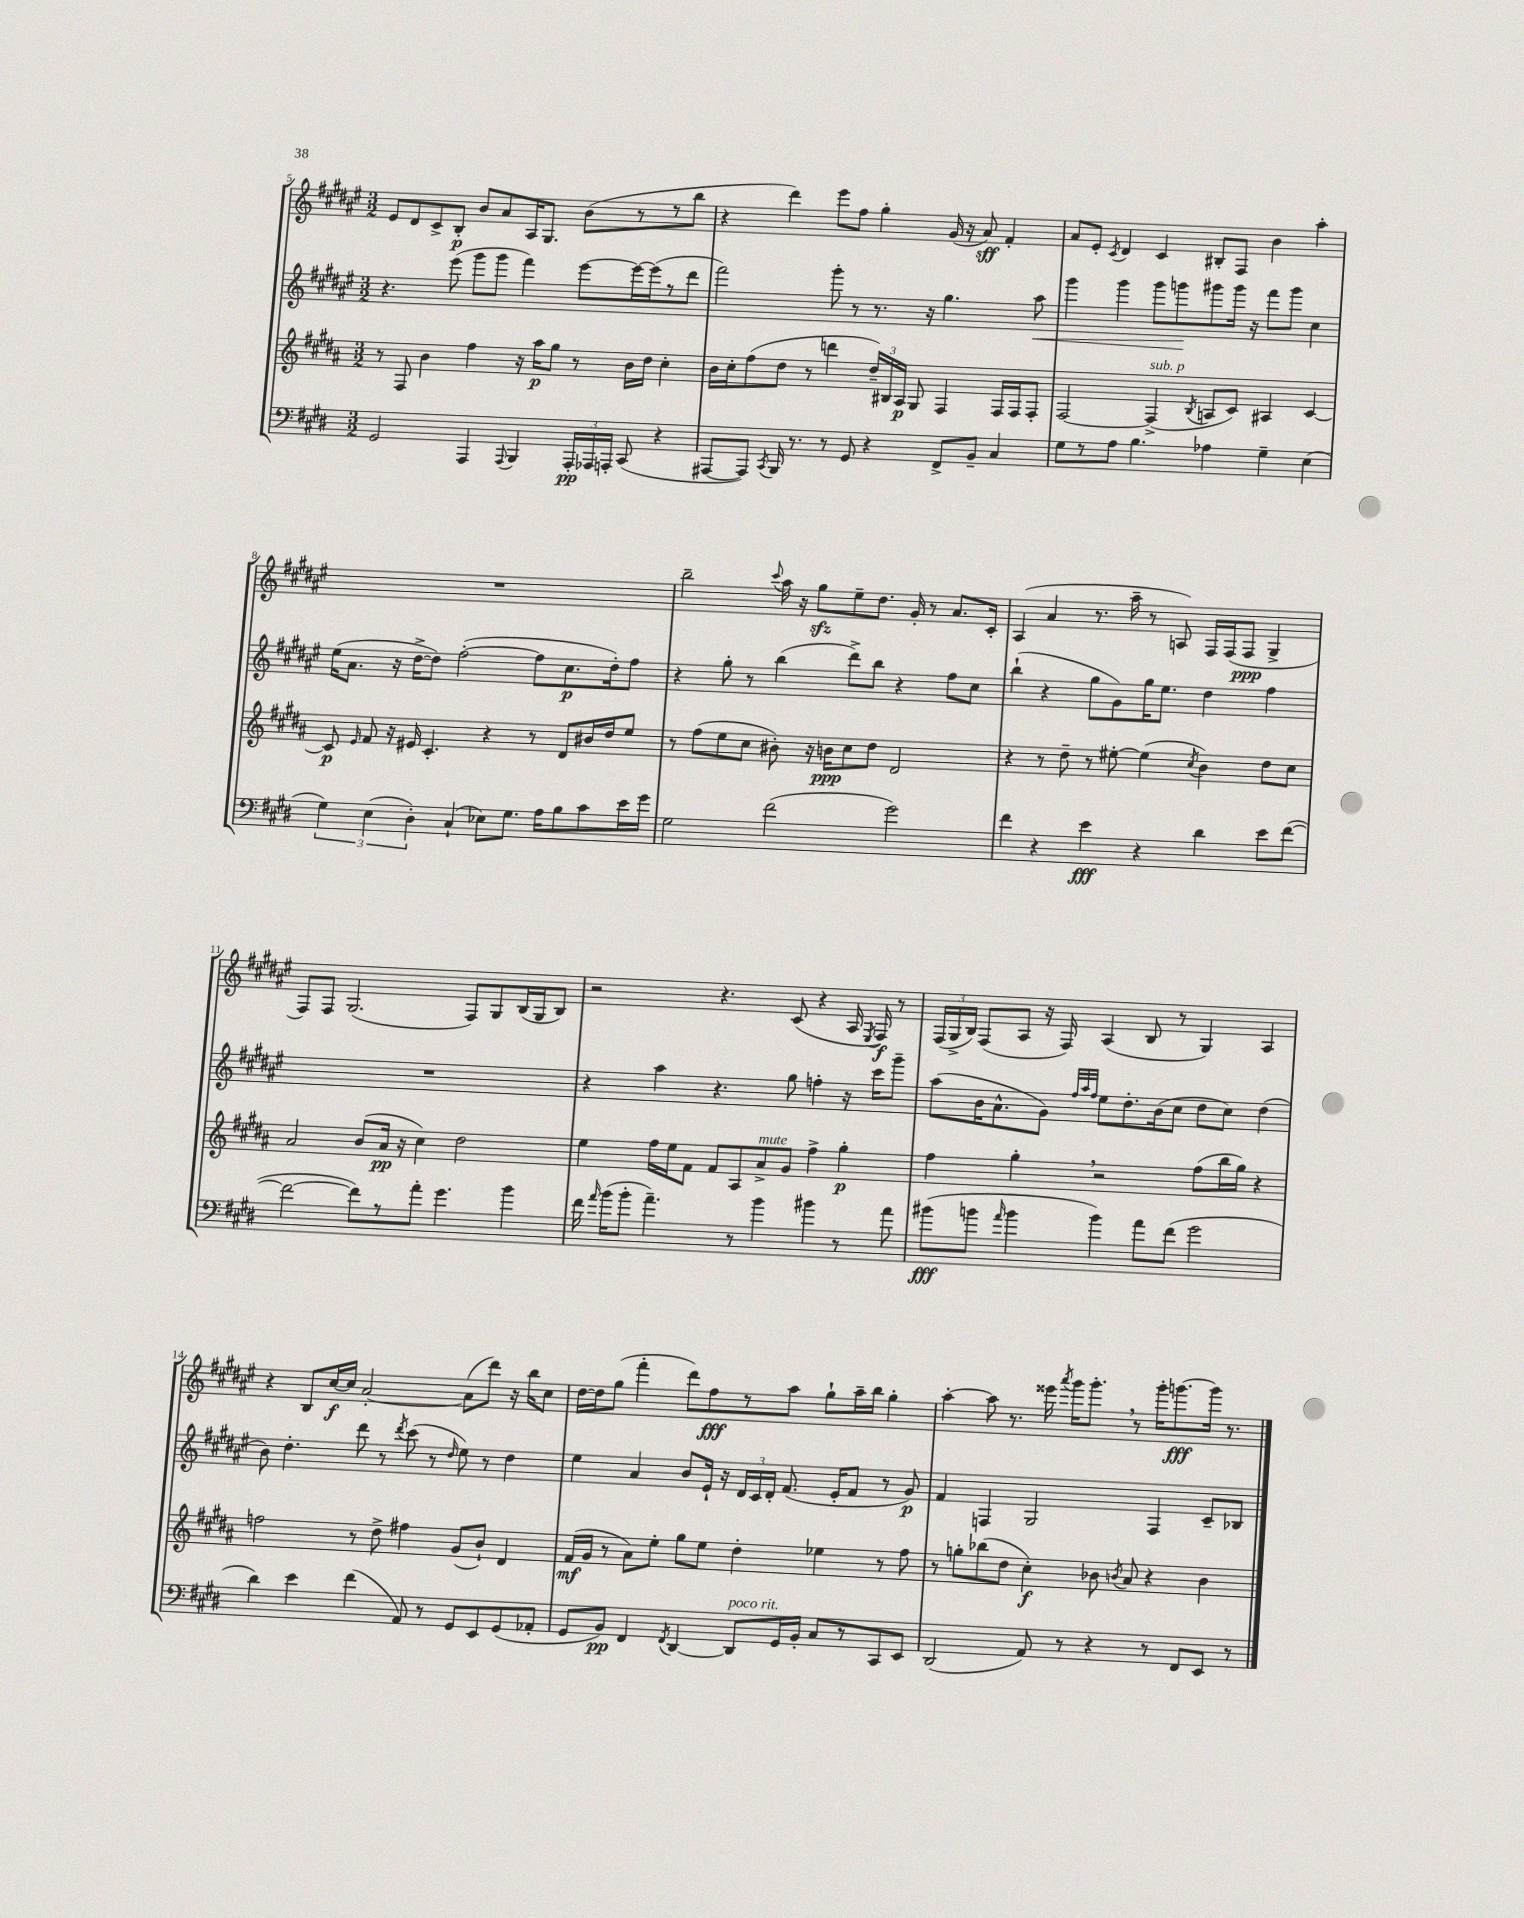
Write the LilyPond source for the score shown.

<<
\new StaffGroup <<
\new Staff = "s0" {
    \clef treble \key fis \major \numericTimeSignature \time 3/2
    \autoBeamOff eis'8[ dis'8 cis'8-> b8]-.\p b'8[ ais'8 ais16 gis8.] b'8[( r8 r8 b''8] |
    r4 dis'''4) eis'''8[ fis''8] gis''4-. gis'16( r16 ais'8\sff) fis'4-. |
    ais'8[ eis'8]-. \acciaccatura { cis'8 } dis'4 cis'4 bis8[-. fis8] b'4 ais''4-. |
    R1. |
    b''2-- \appoggiatura { cis'''8 } ais''16 r16 gis''8[\sfz eis''8-- dis''8.] gis'16-. r8 ais'8.[ cis'16]-. |
    ais4( ais'4 r8. ais''16-- r8 a8) fis16[ fis16( fis8]\ppp gis4-> |
    fis8[) fis8] gis2.( fis8[) gis8 b16( gis16 b8]) |
    r2 r4. cis'8( r4 ais16 \acciaccatura { eis8 } fis16\f) r8 |
    \tuplet 3/2 { fis16[( gis16-> b16]) } fis8[( ais8] r16 fis16) ais4( b8 r8 gis4) ais4 |
    r4 b8[ cis''16~\f cis''16] ais'2~-. ais'8[( dis'''8]) r16 b''16[ cis''8] |
    dis''16[~ dis''16 gis''8]( fis'''4-. dis'''8[) fis''8\fff r8 ais''8] gis''8[-! ais''16-- b''16] gis''4-. |
    ais''4~-. ais''8 r8. eisis'''16 \acciaccatura { ais'''8 } gis'''16[ gis'''8.]-. \breathe r8 gis'''16[-. g'''8.~\fff g'''16] r8. \bar "|." |
}
\new Staff = "s1" {
    \clef treble \key fis \major \numericTimeSignature \time 3/2
    \autoBeamOff r4. eis'''8( gis'''8[ gis'''8] fis'''4) eis'''8[~ eis'''16~ eis'''16( r8 dis'''8] |
    fis'''2) gis'''8-. r8 r8. r16 gis''4. ais''8\< |
    gis'''4 gis'''4 gis'''8[ g'''8\! gis'''8 gis'''16] r16 fis'''8[ gis'''8] cis''4 |
    eis''16[( ais'8.] r16 dis''16[~-> dis''8]) fis''2~-.( fis''8[ cis''8.\p dis''16-.) fis''8] |
    r4 gis''8-. r8 b''4( dis'''8[->) b''8] r4 fis''8[ cis''8] |
    b''4-!( r4 gis''8[ gis'8) gis''16 eis''8.] dis''4 fis''4 |
    R1. |
    r4 ais''4 r4. gis''8 f''4-. r16 cis'''16[ gis'''8]-- |
    ais''8[( b'16 ais'8.-^ gis'8]) \grace { fis''32[ ais''32 fis''32] } eis''8[ dis''8.-. b'16( cis''8] dis''8[ cis''8]) dis''4( |
    b'8) dis''4.-. dis'''8 r8 \acciaccatura { dis'''8 } cis'''8( r8 \grace { dis''16 } eis''8) r8 dis''4 |
    eis''4 ais'4 b'8[ eis'16]-! r16 \tuplet 3/2 { dis'16[ cis'16 dis'16]-. } fis'8.( eis'16[-. fis'8] r8 gis'8\p) |
    fis'4 f4 gis2 f4 cis'8[-- bes8] \bar "|." |
}
\new Staff = "s2" {
    \clef treble \key b \major \numericTimeSignature \time 3/2
    \autoBeamOff r8 fis8 b'4 fis''4 r16 ais''16[\p gis''8] r8 b'16[ dis''16] cis''4-. |
    b'16[ cis''16-. fis''8( dis''8] r8 d'''4 \tuplet 3/2 { dis''16[--) bis16 ais16]\p } gis8 fis4 fis16[ fis16 fis8]-. |
    fis2~ fis4->^\markup { \italic "sub. p" }( \acciaccatura { b8 } a8[ cis'8]) ais4 cis'4~ |
    cis'8\p \grace { e'16 } fis'8 r16 eis'16 cis'4.-. r4 r8 dis'8[ bis'16 dis''16 e''8] |
    r8 fis''8[( e''8 cis''8] bis'8-.) r16 b'16[\ppp cis''8 dis''8] dis'2 |
    r4 r8 dis''8-- r8 eis''8~-. eis''4( \acciaccatura { cis''8 } b'4) dis''8[ cis''8] |
    ais'2 b'8[( ais'16]\pp r16 cis''4) dis''2 |
    e''4 fis''16[ e''16 fis'8] fis'8[ ais8 ais'8->^\markup { \italic "mute" } gis'8] fis''4-> gis''4-.\p |
    fis''4 gis''4-. \breathe r2 fis''8[( b''16 gis''16]) r4 |
    f''2 r8 dis''8-> fis''4 gis'8[( b'8]-!) dis'4 |
    fis'16[\mf( gis'16] r8 ais'8[) e''8]-. gis''8[ e''8] dis''4-. ees''4 r8 fis''8 |
    r8 g''8[-. bes''8( dis''8] cis''4-.\f) bes'8 \acciaccatura { b'8 } ais'8 r4 b'4 \bar "|." |
}
\new Staff = "s3" {
    \clef bass \key e \major \numericTimeSignature \time 3/2
    \autoBeamOff gis,2 a,,4 \appoggiatura { a,,8 } b,,4 \tuplet 3/2 { a,,16[-.\pp aes,,16 a,,16]-. } cis,8( r4 |
    ais,,8[~ ais,,8]) \acciaccatura { cis,8 } b,,16 r8. r8 gis,8 r4 fis,8[-> b,8]-- cis4 |
    gis8[ r8 a8] b4. aes4 gis4-- e4( |
    \tuplet 3/2 { gis4) e4( dis4-.) } cis4-!( ees8[) gis8.] a16[ b8 cis'8 e'16 gis'16] |
    gis2 fis'2( gis'2) |
    fis'4 r4 e'4\fff r4 dis'4 e'8[ fis'8]~( |
    fis'2~ fis'8[) r8 a'8]-. gis'4. b'4 |
    fis'16 \grace { a'16 } b'16[( b'8]-. a'4.--) r8 b'4 bis'4 r8 a'8 |
    bis'8[\fff( b'8] \grace { a'16 } b'4 b'4) a'8[ fis'8]( gis'2 |
    dis'4) e'4 fis'4( a,8) r8 gis,8[ e,8 gis,8( aes,8]-. |
    gis,8[ b,8]\pp) fis,4 \acciaccatura { fis,8 } dis,4~ dis,8[^\markup { \italic "poco rit." } gis,16 b,16]-. cis8[ r8 cis,8 e,8] |
    dis,2( a,8) r8 r4 r8 fis,8[ e,8] r8 \bar "|." |
}
>>
>>
\layout { \context { \Score currentBarNumber = #5 } }
